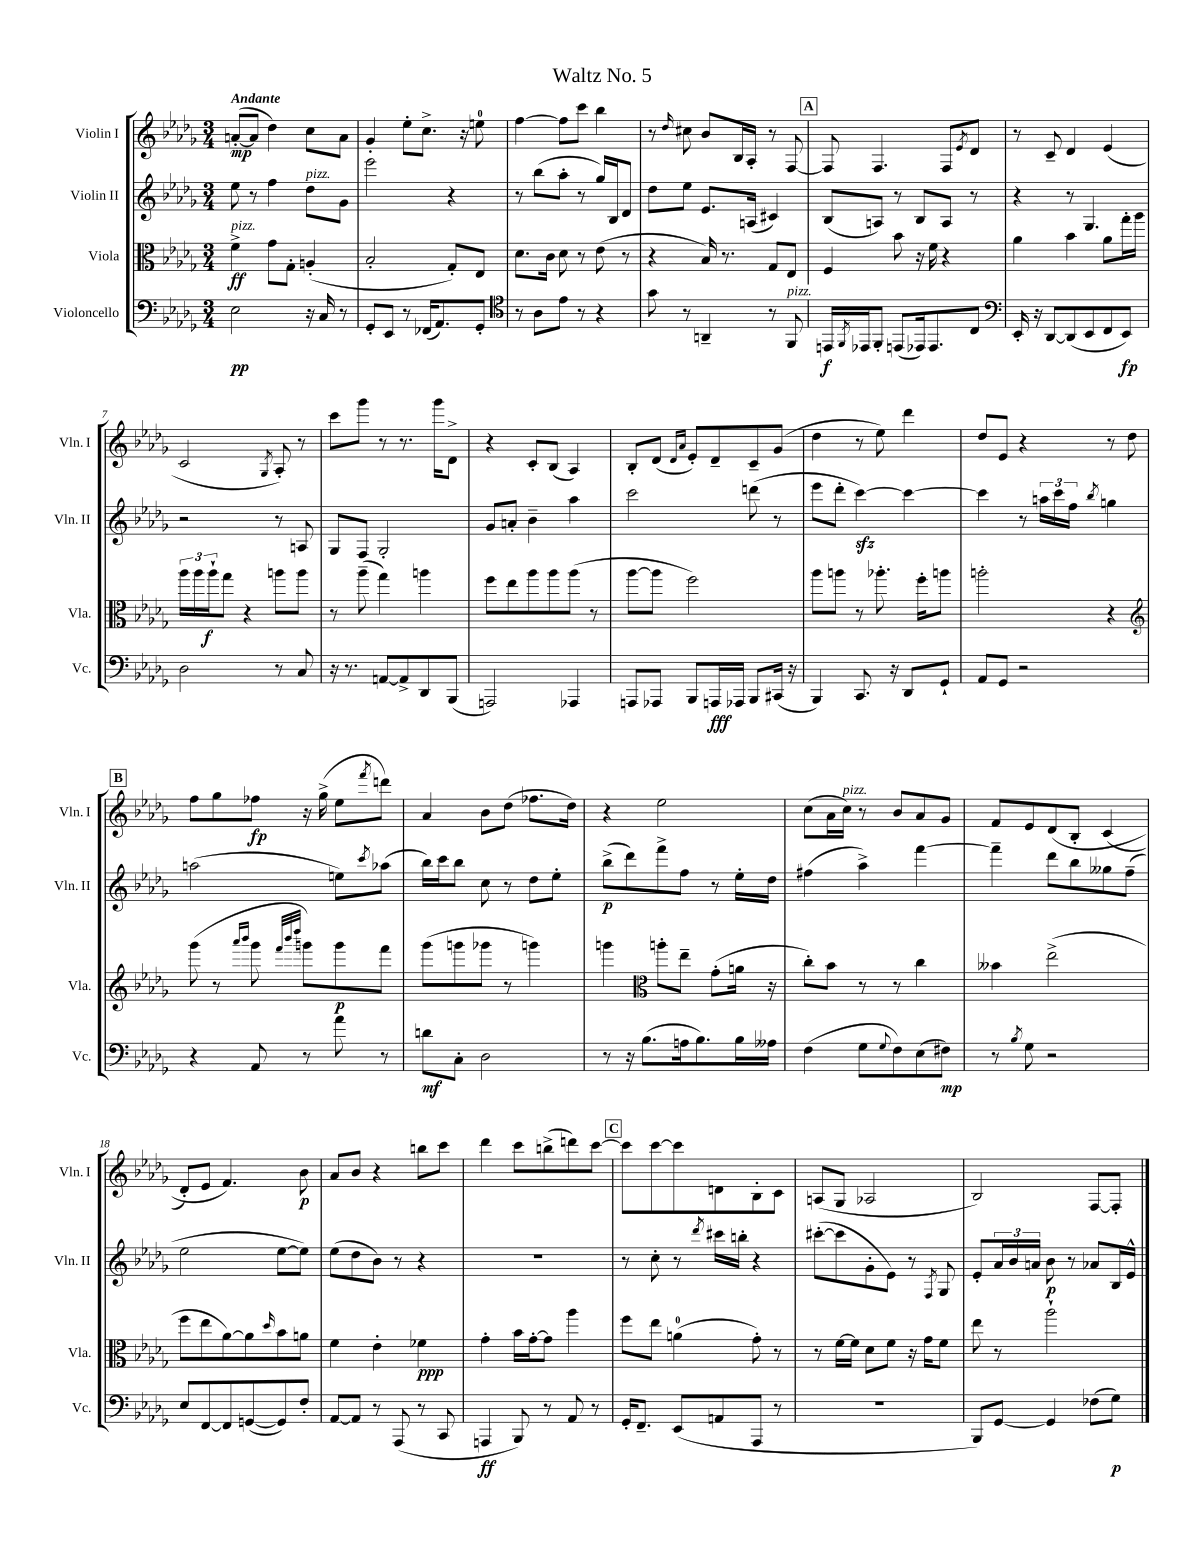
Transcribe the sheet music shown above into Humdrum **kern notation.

**kern	**kern	**kern	**kern
*staff4	*staff3	*staff2	*staff1
*clefF4	*clefC3	*clefG2	*clefG2
*k[b-e-a-d-g-]	*k[b-e-a-d-g-]	*k[b-e-a-d-g-]	*k[b-e-a-d-g-]
*M3/4	*M3/4	*M3/4	*M3/4
2E-	4f^	8ee-	([8a'
.	.	8r	8a]
.	8g-	4ff	4dd-)
.	8G-'	.	.
16r	(4A'	8dd-	8cc
16C	.	.	.
8r	.	8g-	8a
=	=	=	=
8GG-'	2B-'	2eee-	4g-'
8EE-	.	.	.
8r	.	.	8ee-'
(16FF-	.	.	8.cc^
8.AA-)	.	.	.
.	8G-')	4r	.
.	.	.	16r
8GG-'	8E-	.	8ee
=	=	=	=
*clefC4	*	*	*
8r	8.d-	8r	[4ff
8A-	.	(8bb-	.
.	16c	.	.
8e-	8d-	8aa-'	8ff]
8r	8r	8r	8ccc
4r	(8e-	16gg-)	4bb-
.	.	16B-	.
.	8r	8d-	.
=	=	=	=
8g-	4r	8dd-	8r
.	.	.	16qqdd-
8r	.	8ee-	8cc#
4AA~	16B-)	8.e-	8b-
.	8.r	.	.
.	.	.	16B-
.	.	(16A	16A-'
8r	8G-	4c#)	8r
8FF	8E-	.	[8F
=	=	=	=
16EE	4F	(8B-	8F]
8qFF	.	.	.
16EE-	.	.	.
8FF'	.	8A)	4.F
(8EE	8b-	8r	.
16EE-)	16r	8B-	.
8.EE-	16f	.	.
.	4r	8A	8F
.	.	.	8qe-
8C	.	8r	8d-
=	=	=	=
*clefF4	*	*	*
16EE-'	4a-	4r	8r
16r	.	.	.
[8DD-	.	.	8c~
(8DD-]	4b-	8r	4d-
8EE-	.	4.G-	.
8FF	8a-	.	(4e-
8EE-)	16gg-'	.	.
.	16aa-	.	.
=	=	=	=
2D-	24aa-	2r	2c
.	24aa-	.	.
.	24aa-`	.	.
.	8gg-	.	.
.	4r	.	.
.	.	.	8qG-
8r	8aa	8r	8A-')
8C	8aa	8A	8r
=	=	=	=
16r	8r	8G-	8ccc
8.r	.	.	.
.	(8aa-~	8F	8ggg-
[8AA	4gg-)	2G-'	8r
8AA^]	.	.	8.r
8DD-	4aa	.	.
.	.	.	16ggg-
(8BBB-	.	.	8d-^
=	=	=	=
2AAA)	8ff	8g-	4r
.	8ee-	8a'	.
.	8aa-	4b-~	8c'
.	8aa-	.	(8B-
4AAA-	(8aa-	4aa-	4A-)
.	8r	.	.
=	=	=	=
8AAA	[8aa-	2ccc	8B-'
8AAA-	8aa-]	.	(8d-
.	.	.	16qqd-
.	.	.	16qqa-
8BBB-	2ff)	.	8e-')
16AAA	.	.	8d-~
16AAA-	.	.	.
8BBB-	.	(8ddd	8c~
(16CC#	.	8r	(8g-
16r	.	.	.
=	=	=	=
4BBB-)	8aa-	8eee-	4dd-
.	8aa	8ddd-'	.
8.CC	8r	[4ccc)	8r
.	8.aa-'	.	8ee-)
16r	.	.	.
8DD-	.	4ccc_	4ddd-
.	16ff'	.	.
8GG-`	8aa	.	.
=	=	=	=
8AA-	2aa'	4ccc]	8dd-
8GG-	.	.	8e-
2r	.	8r	4r
.	.	24aa	.
.	.	24ccc	.
.	.	24ff	.
.	.	8qbb-	.
.	4r	4gg	8r
.	.	.	8dd-
=	=	=	=
*	*clefG2	*	*
4r	(8ggg-	(2aa	8ff
.	8r	.	8gg-
.	16qqaaa-	.	.
.	16qqbbb-	.	.
8AA-	8ggg-	.	8ff-
.	32qqfff	.	.
.	32qqbbb-	.	.
.	32qqdddd-	.	.
8r	8ggg)	.	16r
.	.	.	(16gg-^
8a-	8ggg	8ee)	8ee-
.	.	8qccc	8qfff
8r	8fff	(8aa-	8ddd)
=	=	=	=
8d	(8ggg-	16bb-)	4a-
.	.	16ccc	.
8C'	8ggg	8bb-	.
2D-	8ggg-	8cc	8b-
.	8r	8r	(8dd-
.	4ggg)	8dd-	8.ff-
.	.	8ee-'	.
.	.	.	16dd-)
=	=	=	=
8r	4ggg	(8bb-^	4r
16r	.	8ddd-)	.
(8.B-	.	.	.
*	*clefC3	*	*
.	8aa'	8fff^	2ee-
16A	8ee-~	8ff	.
8.B-)	.	.	.
.	(8g-'	8r	.
16B-	16a	16ee-'	.
16A--	16r	16dd-	.
=	=	=	=
(4F	8cc')	(4ff#	(8cc
.	8b-	.	16a-
.	.	.	16cc)
8G-	8r	4aa-^)	8r
8qqG-	.	.	.
8F)	8r	.	8b-
(8E-	4cc	[4fff	8a-
8F#)	.	.	8g-
=	=	=	=
8r	4b--	4fff~]	8f
8qB-	.	.	.
8G-	.	.	8e-
2r	(2ee-^	8ddd-	&(8d-
.	.	8bb-	8B-'
.	.	8gg--	(4c
.	.	(8ff~	.
=	=	=	=
8E-	8ff	2ee-	8d-')
[8FF	8ee-	.	8e-
8FF]	[8a-)	.	4.f&)
([8GG	8a-]	.	.
.	16qqdd-	.	.
8GG])	8b-	[8ee-	.
8F'	8a	8ee-])	8b-
=	=	=	=
[8AA-	4f	(8ee-	8a-
8AA-]	.	8dd-	8b-
8r	4e-'	8b-)	4r
(8AAA-	.	8r	.
8r	4f-	4r	8bb
8CC	.	.	8ccc
=	=	=	=
4AAA	4g-'	2.r	4ddd-
8BBB-)	16b-	.	8ccc
.	[16g-'	.	.
8r	8g-]	.	(8bb^
8AA-	4aa-	.	8ddd)
8r	.	.	[8ccc
=	=	=	=
16GG-'	8ff	8r	8ccc]
8.FF~	.	.	.
.	8ee-	8cc'	[8ccc
(8EE-	(4a	8r	8ccc]
.	.	8qddd-	.
8AA	.	16ccc#	8d
.	.	16bb'	.
8AAA-	8g-')	4r	8B-'
8r	8r	.	8c
=	=	=	=
2.r	8r	([8ccc#'	(8A
.	[16f	8ccc#]	8G-
.	16f]	.	.
.	8d-	8g-'	2A-
.	8f	8e-)	.
.	16r	8r	.
.	16g-	.	.
.	.	8qF	.
.	8f	8G-	.
=	=	=	=
8BBB-)	8ee-	8e-'	2B-)
[8GG-	8r	24a-	.
.	.	24b-	.
.	.	24a	.
4GG-]	2aa-`	8b-	.
.	.	8r	.
(8F-	.	8a-	[8F
8G-)	.	16B-	8F']
.	.	16e-^^	.
==	==	==	==
*-	*-	*-	*-
